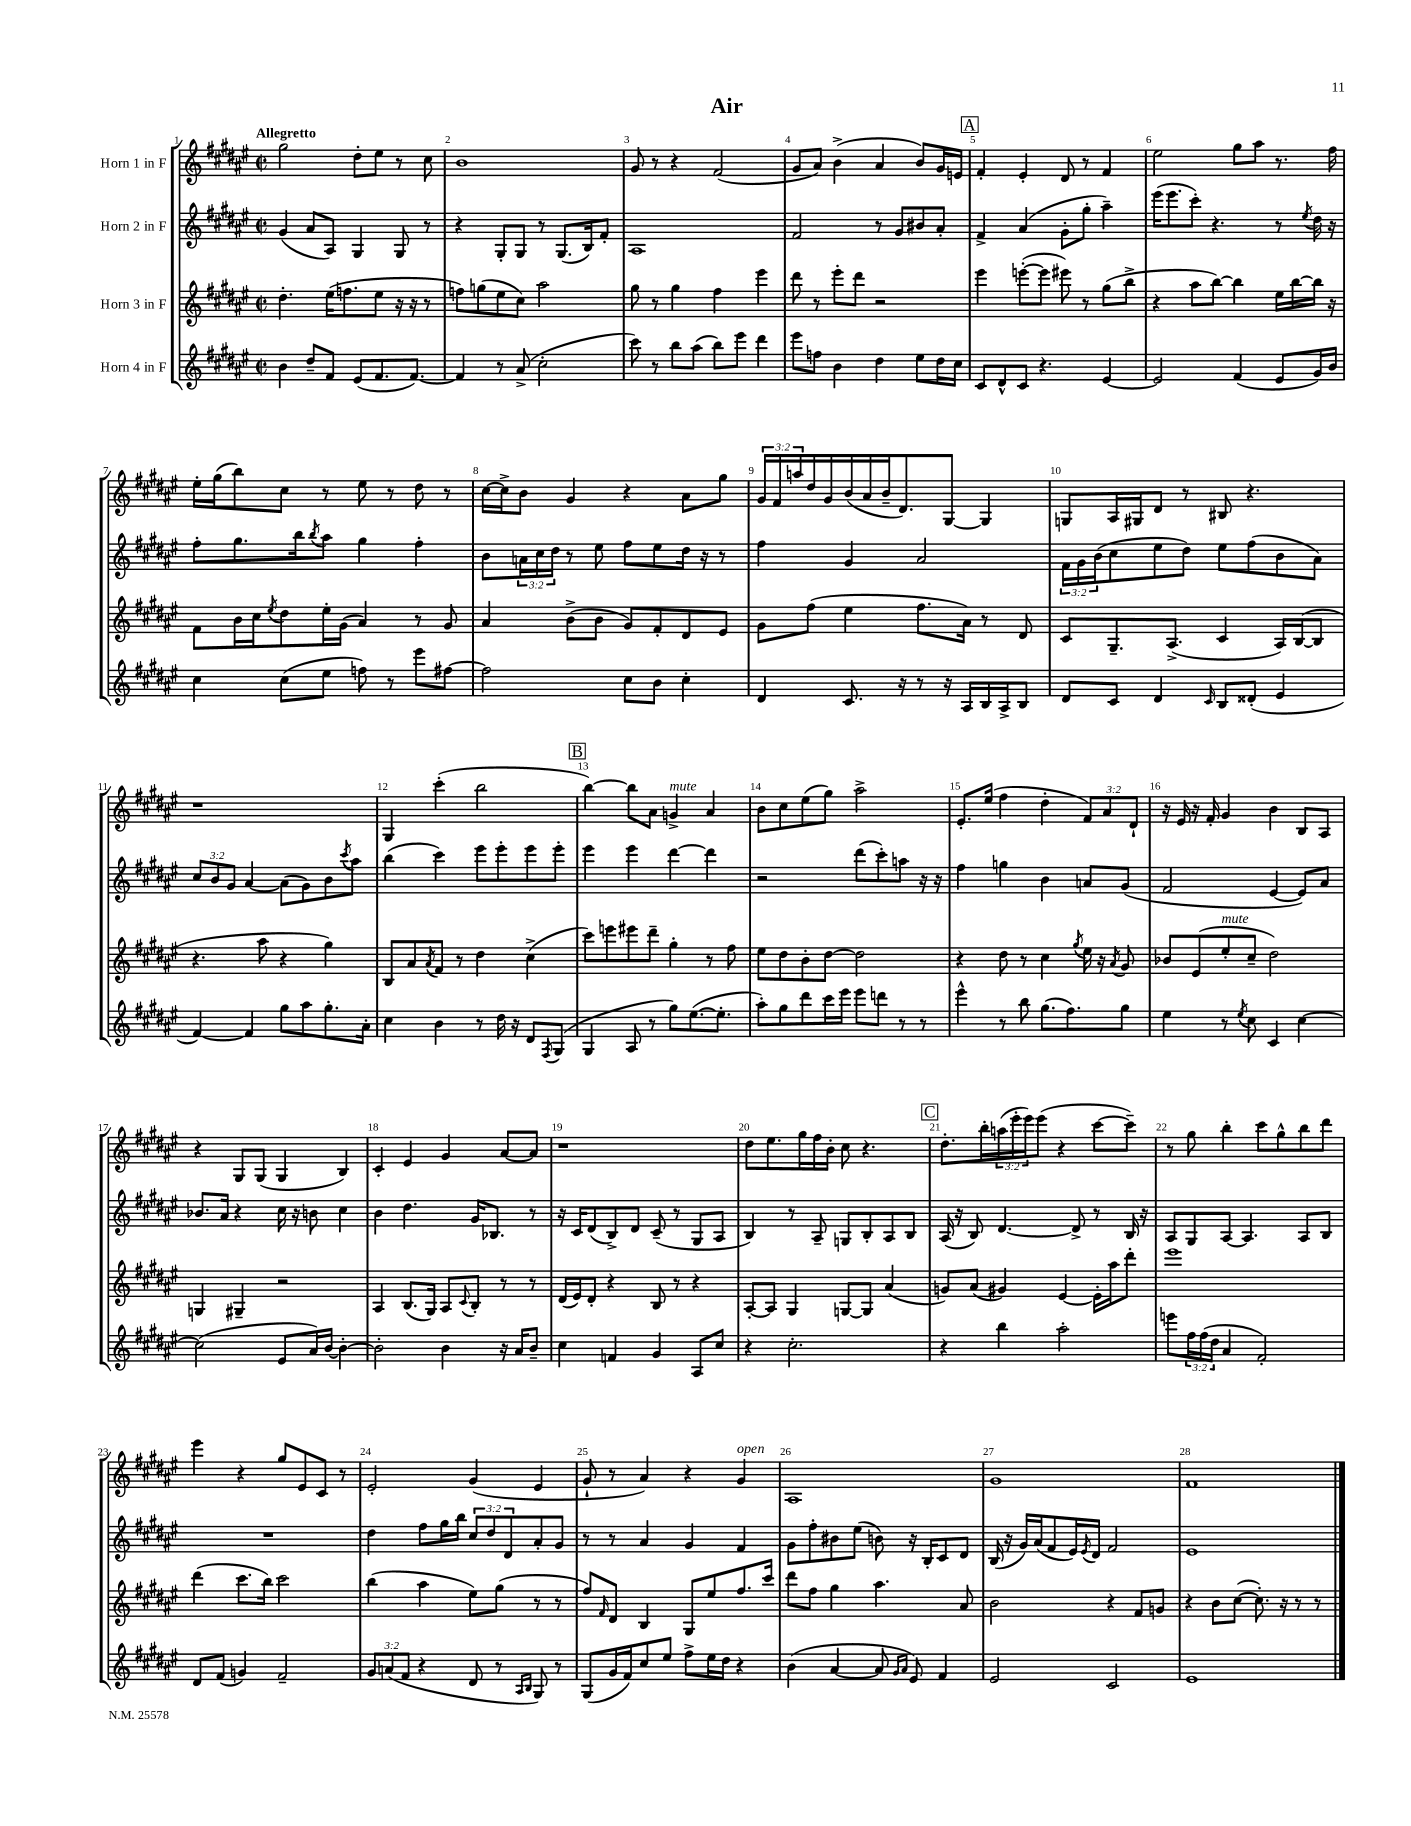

**kern	**kern	**kern	**kern
*part4	*part3	*part2	*part1
*staff4	*staff3	*staff2	*staff1
*I"Horn 4 in F	*I"Horn 3 in F	*I"Horn 2 in F	*I"Horn 1 in F
*clefG2	*clefG2	*clefG2	*clefG2
*k[f#c#g#d#a#e#]	*k[f#c#g#d#a#e#]	*k[f#c#g#d#a#e#]	*k[f#c#g#d#a#e#]
*M2/2	*M2/2	*M2/2	*M2/2
*met(c|)	*met(c|)	*met(c|)	*met(c|)
=1	=1	=1	=1
!	!	!	!LO:TX:a:B:t=Allegretto
4b\	4.dd#'\	(4g#/	2gg#\
8dd#~/L	.	8a#/L	.
8f#/J	(16ee#\KL	8A#/J)	.
.	8.ffn\	.	.
(8e#/L	.	4G#/	8dd#'\L
8.f#/	8ee#\J	.	8ee#\J
.	16r	8G#/	8r
[8.f#/J)	16r	.	.
.	8r	8r	8cc#\
=2	=2	=2	=2
4f#/]	8ffn\L)	4r	1b
.	(8ggn\	.	.
8r	8ee#\	8G#'/L	.
(8a#^/	8cc#\J)	8G#/J	.
2cc#'\	2aa#\	8r	.
.	.	(8.G#/L	.
.	.	16B/k)	.
.	.	8f#'/J	.
=3	=3	=3	=3
8ccc#\)	8gg#\	1A#	8g#/
8r	8r	.	8r
8bb\L	4gg#\	.	4r
(8aa#\J	.	.	.
8bb\L)	4ff#\	.	(2f#/
8eee#\J	.	.	.
4ddd#\	4eee#\	.	.
=4	=4	=4	=4
8eee#\L	8ddd#\	2f#/	8g#/L
8ffn\J	8r	.	8a#/J)
4b\	8eee#'\L	.	(4b^\
.	8ddd#\J	.	.
4dd#\	2r	8r	4a#/
.	.	8g#/L	.
8ee#\L	.	8b#X/	8b/L)
16dd#\L	.	8a#'/J	16g#/L
16cc#\JJ	.	.	16en/JJ
!!LO:REH:place=s1:t=A
=5	=5	=5	=5
8c#/L	4eee#\	4f#^/	4f#'/
8d#^^/	.	.	.
8c#/J	([8eeen'\L	(4a#/	4e#'/
4.r	8eee\J]	.	.
.	8eee#X\)	8g#'\L	8d#/
.	8r	8gg#'\J	8r
[4e#/	(8gg#\L	4aa#~\)	4f#/
.	8bb^\J	.	.
=6	=6	=6	=6
2e#/]	4r	(16eee#\KL	2ee#\
.	.	8.eee#\	.
.	8aa#\L	8ccc#'\J)	.
.	[8bb\J)	4.r	.
(4f#/	4bb\]	.	8gg#\L
.	.	.	8aa#\J
8e#/L	16ee#\LL	8r	8.r
.	[16bb\	.	.
.	.	8qee#/	.
16g#/L)	16bb\JJ]	16dd#\	.
16b/JJ	16r	16r	16ff#\
!!LO:LB:g=z
=7	=7	=7	=7
4cc#\	8f#\L	8ff#'\L	16ee#'\LL
.	.	.	(16gg#\J
.	16b\L	8.gg#\	8bb\)
.	16cc#\J	.	.
.	8qee#/	.	.
(8cc#\L	8dd#\	.	8cc#\J
.	.	16bb\k	.
.	.	8qbb/	.
8ee#\J	16ee#'\L	8aa#\J	8r
.	(16g#\JJ	.	.
8ffn\)	4a#/)	4gg#\	8ee#\
8r	.	.	8r
8eee#\L	8r	4ff#'\	8dd#\
[8ff#X\J	8g#/	.	8r
=8	=8	=8	=8
2ff#\]	4a#/	8b\L	[16cc#\LL
.	.	.	16cc#^\J]
.	.	24an\L	8b\J
.	.	24cc#\	.
.	.	24dd#\JJ	.
.	(8b^\L	8r	4g#/
.	8b\J	8ee#\	.
8cc#\L	8g#/L)	8ff#\L	4r
8b\J	8f#'/	8ee#\	.
4cc#'\	8d#/	16dd#\Jk	8a#\L
.	.	16r	.
.	8e#/J	8r	8gg#\J
=9	=9	=9	=9
4d#/	8g#\L	4ff#\	24g#/LL
.	.	.	24f#/
.	.	.	24aan/
.	(8ff#\J	.	16dd#/
.	.	.	16g#/
8.c#/	4ee#\	4g#/	(16b/
.	.	.	16a#/
.	.	.	16b~/J
16r	.	.	8.d#/)
8r	8.ff#\L	2a#/	.
16r	.	.	[8G#/J
16A#/LL	16a#\Jk)	.	.
16B/	8r	.	4G#/]
16A#^/J	.	.	.
8B/J	8d#/	.	.
=10	=10	=10	=10
8d#/L	8c#/L	24f#\LL	8Gn/L
.	.	24g#\	.
.	.	(24b\J	.
8c#/J	8.G#~/	8cc#\	16A#/L
.	.	.	16G#X/J
4d#/	.	8ee#\	8d#/J
.	(8.A#^/J	.	.
.	.	8dd#\J)	8r
16qqc#/	.	.	.
8B/L	4c#/	8ee#\L	8B#X/
(8d##X'/J	.	(8ff#\	4.r
4e#/	16A#/LL)	8b\	.
.	([16B/J	.	.
.	8B/J]	8a#\J)	.
!!LO:LB:g=z
=11	=11	=11	=11
[4f#/)	4.r	12cc#/L	1r
.	.	12b/	.
.	.	12g#/J	.
4f#/]	.	[4a#/	.
.	8aa#\	.	.
8gg#\L	4r	(8a#\L]	.
8aa#\	.	8g#\)	.
8.gg#'\	4gg#\)	8b\	.
.	.	8qccc#/	.
.	.	8aa#\J	.
16a#'\Jk	.	.	.
=12	=12	=12	=12
4cc#\	8B/L	(4bb\	4G#/
.	8a#/	.	.
.	8qa#/	.	.
4b\	8f#/J	4ccc#\)	(4ccc#'\
.	8r	.	.
8r	4dd#\	8eee#\L	2bb\
16dd#\	.	8eee#'\	.
16r	.	.	.
8d#/L	(4cc#^\	8eee#\	.
8qF#/	.	.	.
(8G#/J	.	8eee#'\J	.
!!LO:REH:place=s1:t=B
=13	=13	=13	=13
4G#/	8ccc#\L)	4eee#\	[4bb\)
.	8eeen\	.	.
8A#/	8eee#X\	4eee#\	8bb\L]
8r	8ddd#~\J	.	8a#\J
!	!	!	!LO:TX:a:i:t=mute
8gg#\L)	4gg#'\	[4ddd#\	4gn^/
([8.ee#\	.	.	.
.	8r	4ddd#\]	4a#/
8.ee#'\J]	.	.	.
.	8ff#\	.	.
=14	=14	=14	=14
8aa#'\L)	8ee#\L	2r	8b\L
8gg#\	8dd#\	.	8cc#\
8ddd#\	8b'\	.	(8ee#\
16ccc#\L	[8dd#\J	.	8gg#\J)
16eee#\JJ	.	.	.
8eee#\L	2dd#\]	(8ddd#\L	2aa#^\
8dddn\J	.	8ccc#'\)	.
8r	.	8aan\J	.
8r	.	16r	.
.	.	16r	.
=15	=15	=15	=15
4eee#^^\	4r	4ff#\	8.e#'/L
.	.	.	(16ee#/Jk
8r	8dd#\	4ggn\	4ff#\
8bb\	8r	.	.
(8.gg#\L	4cc#\	4b\	4dd#'\
8.ff#\)	.	.	.
.	8qgg#/	.	.
.	16ee#\	8an/L	12f#/L)
.	16r	.	.
.	.	.	12a#/
.	8qa#/	.	.
8gg#\J	8g#/	(8g#/J	.
.	.	.	12d#`/J
=16	=16	=16	=16
4ee#\	8b-X/L	2f#/	16r
.	.	.	16e#/
.	(8e#/	.	16r
.	.	.	16f#'/
!	!LO:TX:a:i:t=mute	!	!
8r	8ee#'/	.	4g#/
8qee#/	.	.	.
8cc#\	8cc#~/J	.	.
4c#/	2dd#\)	[4e#/	4b\
[4cc#\	.	8e#/L])	8B/L
.	.	8a#/J	8A#/J
!!LO:LB:g=z
=17	=17	=17	=17
(2cc#\]	4Gn/	8.b-X/L	4r
.	.	16a#/Jk	.
.	4G#X~/	4r	8G#/L
.	.	.	(8G#/J
8e#/L	2r	16cc#\	4G#/
.	.	16r	.
16a#/L)	.	8bn\	.
[16b/JJ	.	.	.
4b'\_	.	4cc#\	4B/)
=18	=18	=18	=18
2b'\]	4A#/	4b\	4c#'/
.	(8.B/L	4.dd#\	4e#/
.	16G#/Jk)	.	.
4b\	8A#/L	.	4g#/
.	8qqc#/	.	.
.	8B'/J	16g#/KL	.
.	.	8.B-X/J	.
16r	8r	.	[8a#/L
16a#/KL	.	.	.
8b~/J	8r	8r	8a#/J]
=19	=19	=19	=19
4cc#\	(16d#/LL	16r	1r
.	16e#/J)	16c#/KL	.
.	8d#'/J	(8d#/	.
4fn/	4r	8B^/)	.
.	.	8d#/J	.
4g#/	8B/	(8c#~/	.
.	8r	8r	.
8A#/L	4r	8G#/L	.
8cc#/J	.	8A#/J	.
=20	=20	=20	=20
4r	[8A#'/L	4B/)	8dd#\L
.	8A#/J]	.	8.ee#\
2.cc#'\	4G#/	8r	.
.	.	.	16gg#\L
.	.	8A#~/	16ff#\
.	.	.	16b'\JJ
.	[8Gn/L	8Gn/L	8cc#\
.	8G/J]	8B'/	4.r
.	(4a#/	8A#/	.
.	.	8B/J	.
!!LO:REH:place=s1:t=C
=21	=21	=21	=21
4r	8gn/L)	(16A#/	8.dd#'\L
.	.	16r	.
.	(8a#/J	8B/)	.
.	.	.	16bb'\L
4bb\	4g#X/)	[4.d#/	(24aan\
.	.	.	24eee#'\
.	.	.	24eee#\J)
.	.	.	(8eee#\J
2aa#'\	[4e#/	.	4r
.	.	8d#^/]	.
.	16e#'\LL]	8r	[8ccc#\L
.	16aa#\J	.	.
.	8ddd#'\J	16B/	8ccc#~\J])
.	.	16r	.
=22	=22	=22	=22
8eeen\L	1eee#	8A#/L	8r
24ff#\L	.	8G#/	8gg#\
(24ff#\	.	.	.
24dd#\JJ	.	.	.
4a#/	.	[8A#/J	4bb'\
.	.	4.A#/]	.
2f#'/)	.	.	8ccc#\L
.	.	.	8gg#^^\
.	.	8A#/L	8bb\
.	.	8B/J	8ddd#\J
!!LO:LB:g=z
=23	=23	=23	=23
8d#/L	(4ddd#\	1r	4eee#\
(8f#/J	.	.	.
4gn/)	8.ccc#\L	.	4r
.	16bb\Jk)	.	.
2f#~/	2ccc#\	.	8gg#/L
.	.	.	8e#/
.	.	.	8c#/J
.	.	.	8r
=24	=24	=24	=24
12g#/L	(4bb\	4dd#\	2e#'/
(12an/	.	.	.
12f#/J	.	.	.
4r	4aa#\	8ff#\L	.
.	.	16gg#\L	.
.	.	16bb\JJ	.
8d#/	8ee#\L)	12cc#/L	(4g#/
.	.	12dd#/	.
8r	(8gg#\J	.	.
.	.	12d#/	.
16qqA#/LL	.	.	.
16qqB/JJ	.	.	.
8G#/)	8r	8a#'/	4e#/
8r	8r	8g#/J	.
=25	=25	=25	=25
(8G#/L	8ff#/L)	8r	8g#`/
.	16qqf#/	.	.
16g#/L	8d#/J	8r	8r
16f#/J)	.	.	.
8cc#/	4B/	4a#/	4a#/)
8ee#/J	.	.	.
8ff#^\L	8G#/L	4g#/	4r
16ee#\L	8ee#/	.	.
16dd#\JJ	.	.	.
!	!	!	!LO:TX:a:i:t=open
4r	8.ff#/	4f#/	4g#/
.	16ccc#/Jk	.	.
=26	=26	=26	=26
(4b\	8ddd#\L	8g#\L	1A#
.	8ff#\J	8ff#'\	.
[4a#/	4gg#\	8b#X\	.
.	.	(8ee#\J	.
8a#/]	4.aa#\	8bn\)	.
16qqg#/LL	.	.	.
16qqa#/JJ	.	.	.
8e#/)	.	16r	.
.	.	16B'/KL	.
4f#/	.	8c#/	.
.	8a#/	8d#/J	.
=27	=27	=27	=27
2e#/	2b\	(16B/	1g#
.	.	16r	.
.	.	16g#/LL)	.
.	.	(16a#/J	.
.	.	8f#/	.
.	.	16e#/L)	.
.	.	8qe#/	.
.	.	16d#/JJ	.
2c#/	4r	2f#/	.
.	8f#/L	.	.
.	8gn/J	.	.
=28	=28	=28	=28
1e#	4r	1e#	1f#
.	8b\L	.	.
.	([8cc#\J	.	.
.	8.cc#'\])	.	.
.	16r	.	.
.	8r	.	.
.	8r	.	.
==	==	==	==
*-	*-	*-	*-
